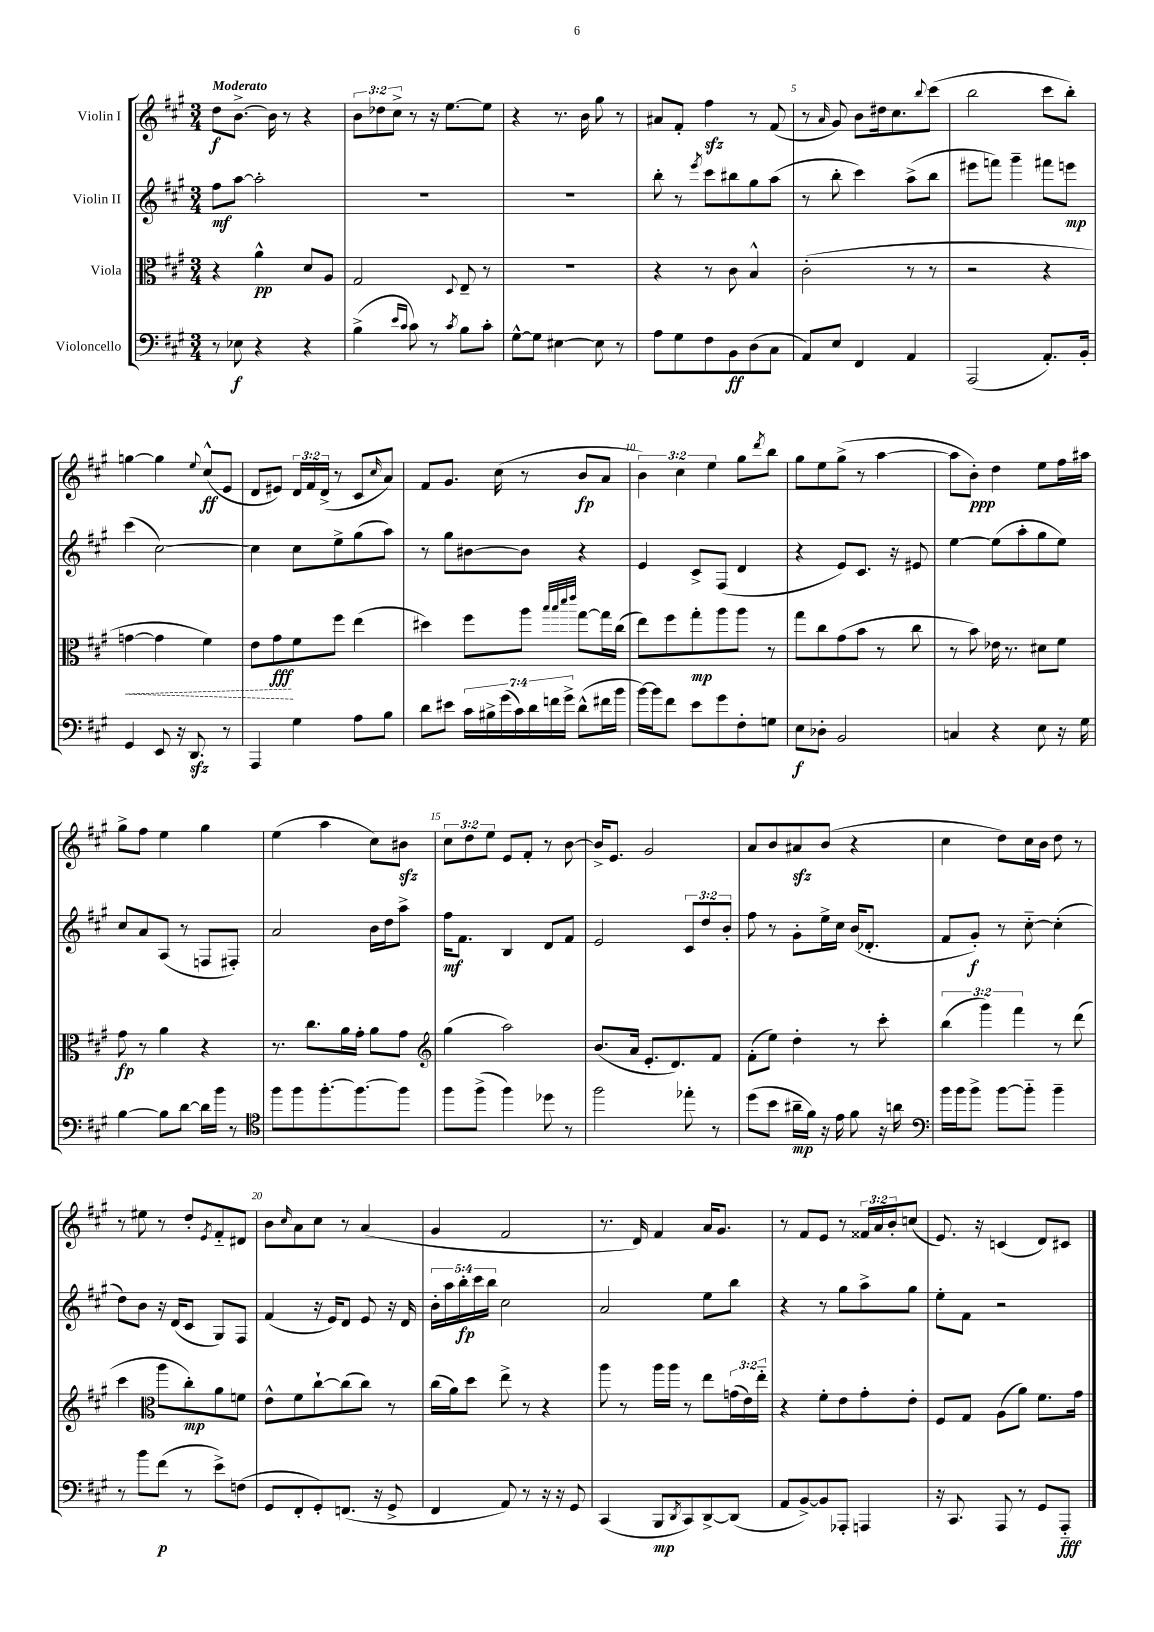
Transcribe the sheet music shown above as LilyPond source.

<<
\new StaffGroup <<
\new Staff = "s0" \with { instrumentName = "Violin I" } {
    \clef treble \key a \major \numericTimeSignature \time 3/4 \override Staff.TupletNumber.text = #tuplet-number::calc-fraction-text \tempo "Moderato"
    d''8\f b'8.~-> b'16 r8 r4 |
    \tuplet 3/2 { b'8 des''8 cis''8-> } r8 r16 e''8.~ e''8 |
    r4 r8. b'16 gis''8 r8 |
    ais'8 fis'8-. fis''4\sfz r8 fis'8( |
    r8 \grace { a'16 } gis'8) b'8 dis''16 cis''8. \appoggiatura { b''8 } cis'''8( |
    b''2 cis'''8 b''8-.) |
    g''4~ g''4 \appoggiatura { e''8 } cis''8-^\ff( e'8 |
    d'8 eis'8) \tuplet 3/2 { d'16 fis'16 d'16->( } r8 cis'8 \grace { cis''16 } a'8) |
    fis'8 gis'8. cis''16( r8 b'8\fp a'8 |
    \tuplet 3/2 { b'4) cis''4 e''4 } gis''8 \acciaccatura { d'''8 } b''8 |
    gis''8 e''8 gis''8->( r8 a''4~ |
    a''8 b'8-.\ppp) d''4 e''8 fis''16 ais''16 |
    gis''8-> fis''8 e''4 gis''4 |
    e''4( a''4 cis''8) bis'8\sfz |
    \tuplet 3/2 { cis''8 d''8 e''8 } e'8 fis'8-. r8 b'8~ |
    b'16-> e'8. gis'2 |
    a'8 b'8 ais'8\sfz b'8( r4 |
    cis''4 d''8) cis''16 b'16 d''8 r8 |
    r8 eis''8 r8 d''8-. \acciaccatura { e'8 } fis'8-_ dis'8 |
    b'8 \grace { cis''16 } a'8 cis''8 r8 a'4( |
    gis'4 fis'2 |
    r8. d'16) fis'4 a'16 gis'8. |
    r8 fis'8 e'8 r8 \tuplet 3/2 { fisis'16 a'16 b'16-. } c''8( |
    e'8.) r16 c'4( d'8) cis'8 \bar "|." |
}
\new Staff = "s1" \with { instrumentName = "Violin II" } {
    \clef treble \key a \major \numericTimeSignature \time 3/4 \override Staff.TupletNumber.text = #tuplet-number::calc-fraction-text
    fis''8\mf a''8~ a''2-. |
    R2. |
    R2. |
    b''8-. r8 \acciaccatura { e'''8 } cis'''8 bis''8 gis''8 a''8( |
    r8 b''8-. cis'''4) a''8->( b''8 |
    eis'''8 f'''8) gis'''4-- fis'''8 e'''8\mp |
    cis'''4( cis''2~) |
    cis''4 cis''8 e''8-> gis''8( a''8) |
    r8 gis''8 bis'8~ bis'8 r4 |
    e'4 cis'8-> fis8( d'4 |
    r4 e'8) cis'8. r16 eis'8 |
    e''4~ e''8( a''8-. gis''8 e''8) |
    cis''8 a'8 a8( r8 f8 fis8-.) |
    a'2 b'16 d''16 a''8-> |
    fis''16\mf fis'8. b4 d'8 fis'8 |
    e'2 \tuplet 3/2 { cis'8 d''8 b'8-. } |
    fis''8 r8 gis'8-. e''16-> cis''16 b'16( des'8.-. |
    fis'8 gis'8-.\f) r8 cis''8~-_ cis''4-.( |
    d''8) b'8 r16 d'16( cis'8 gis8) fis8 |
    fis'4( r16 e'16) d'8 e'8 r16 d'16 |
    \tuplet 5/4 { b'16-. a''16 b''16-.\fp cis'''16 b''16 } cis''2 |
    a'2 e''8 b''8 |
    r4 r8 gis''8 a''8-> gis''8 |
    e''8-. fis'8 r2 \bar "|." |
}
\new Staff = "s2" \with { instrumentName = "Viola" } {
    \clef alto \key a \major \numericTimeSignature \time 3/4 \override Staff.TupletNumber.text = #tuplet-number::calc-fraction-text
    r4 a'4-^\pp d'8 a8 |
    gis2 \appoggiatura { d8 } e8-- r8 |
    R2. |
    r4 r8 cis'8 b4-^ |
    cis'2-.( r8 r8 |
    r2 r4 |
    \once \override Hairpin.style = #'dashed-line g'4~\< g'4 fis'4) |
    e'8 gis'8\fff\! fis'8 fis''8 e''4( |
    dis''4) fis''8 a''8 \grace { b''32 b''32 d'''32 e'''32 } gis''8~ gis''16 cis''16( |
    e''8) fis''8 gis''8-.\mp a''8 a''8 r8 |
    gis''8 cis''8 gis'8( b'8 r8 cis''8 |
    r8 b'8) ees'16 r8. dis'8 fis'8 |
    gis'8\fp r8 a'4 r4 |
    r8. cis''8. a'16 gis'16-. a'8 gis'8 |
    \clef treble gis''4( a''2) |
    b'8.( a'16 e'8.-. d'8.) fis'8 |
    fis'8-.( e''8) d''4-. r8 cis'''8-. |
    \tuplet 3/2 { b''4( gis'''4) fis'''4 } r8 d'''8( |
    cis'''4 \clef alto a''8 cis''8-.\mp) a'8 f'8 |
    e'8-^ fis'8 cis''8~-! cis''8( cis''8) r8 |
    cis''16( a'16) d''8 e''8-> r8 r4 |
    a''8 r8 a''16 a''16 r8 e''8 \tuplet 3/2 { g'16( e'16) e''16-_ } |
    r4 fis'8-. e'8 gis'8-. e'8-. |
    fis8 gis8 a8( a'8) fis'8. gis'16 \bar "|." |
}
\new Staff = "s3" \with { instrumentName = "Violoncello" } {
    \clef bass \key a \major \numericTimeSignature \time 3/4 \override Staff.TupletNumber.text = #tuplet-number::calc-fraction-text
    r8 ees8\f r4 r4 |
    b4->( \grace { e'16 cis'16 } cis'8) r8 \acciaccatura { cis'8 } b8 cis'8-. |
    gis8~-^ gis8 eis4~ eis8 r8 |
    a8 gis8 fis8 b,8\ff d8( cis8 |
    a,8) e8 fis,4 a,4 |
    a,,2( a,8.-.) b,16-. |
    gis,4 e,8 r16 d,8.\sfz r8 |
    a,,4 gis4 a8 b8 |
    d'8 eis'8 \tuplet 7/4 { cis'16 bis16-> gis'16( cis'16) d'16 f'16 gis'16-> } d'8-^( fis'16 b'16 |
    b'16~) b'16 fis'8 e'8 gis'8 fis8-. g8 |
    e8\f des8-. b,2 |
    c4 r4 e8 r16 gis16 |
    b4~ b8 d'8~ d'16 b'16 r8 |
    \clef tenor fis''8 fis''8 fis''8.~-. fis''8.~ fis''8 |
    fis''8 fis''8->( fis''4) des''8 r8 |
    fis''2 ees''8-. r8 |
    d''8( b'8 ais'16--\mp fis'16) r16 e'16 fis'8 r16 a'16 |
    \clef bass b'16 b'16 b'8-> b'8~ b'8-_ b'4-- |
    r8 b'8 fis'8\p( r8 e'8->) f8( |
    gis,8 fis,8-. gis,8-.) f,8.( r16 gis,8-> |
    fis,4 a,8) r8 r16 r16 gis,8 |
    cis,4( b,,8\mp \acciaccatura { d,8 } cis,8) d,8~-> d,8( |
    a,8 b,8~->) b,8 aes,,8-. a,,4 |
    r16 cis,8. a,,8 r8 gis,8 a,,8-_\fff \bar "|." |
}
>>
>>
\layout { \context { \Score \override BarNumber.break-visibility = ##(#f #t #t) barNumberVisibility = #(every-nth-bar-number-visible 5) } }
